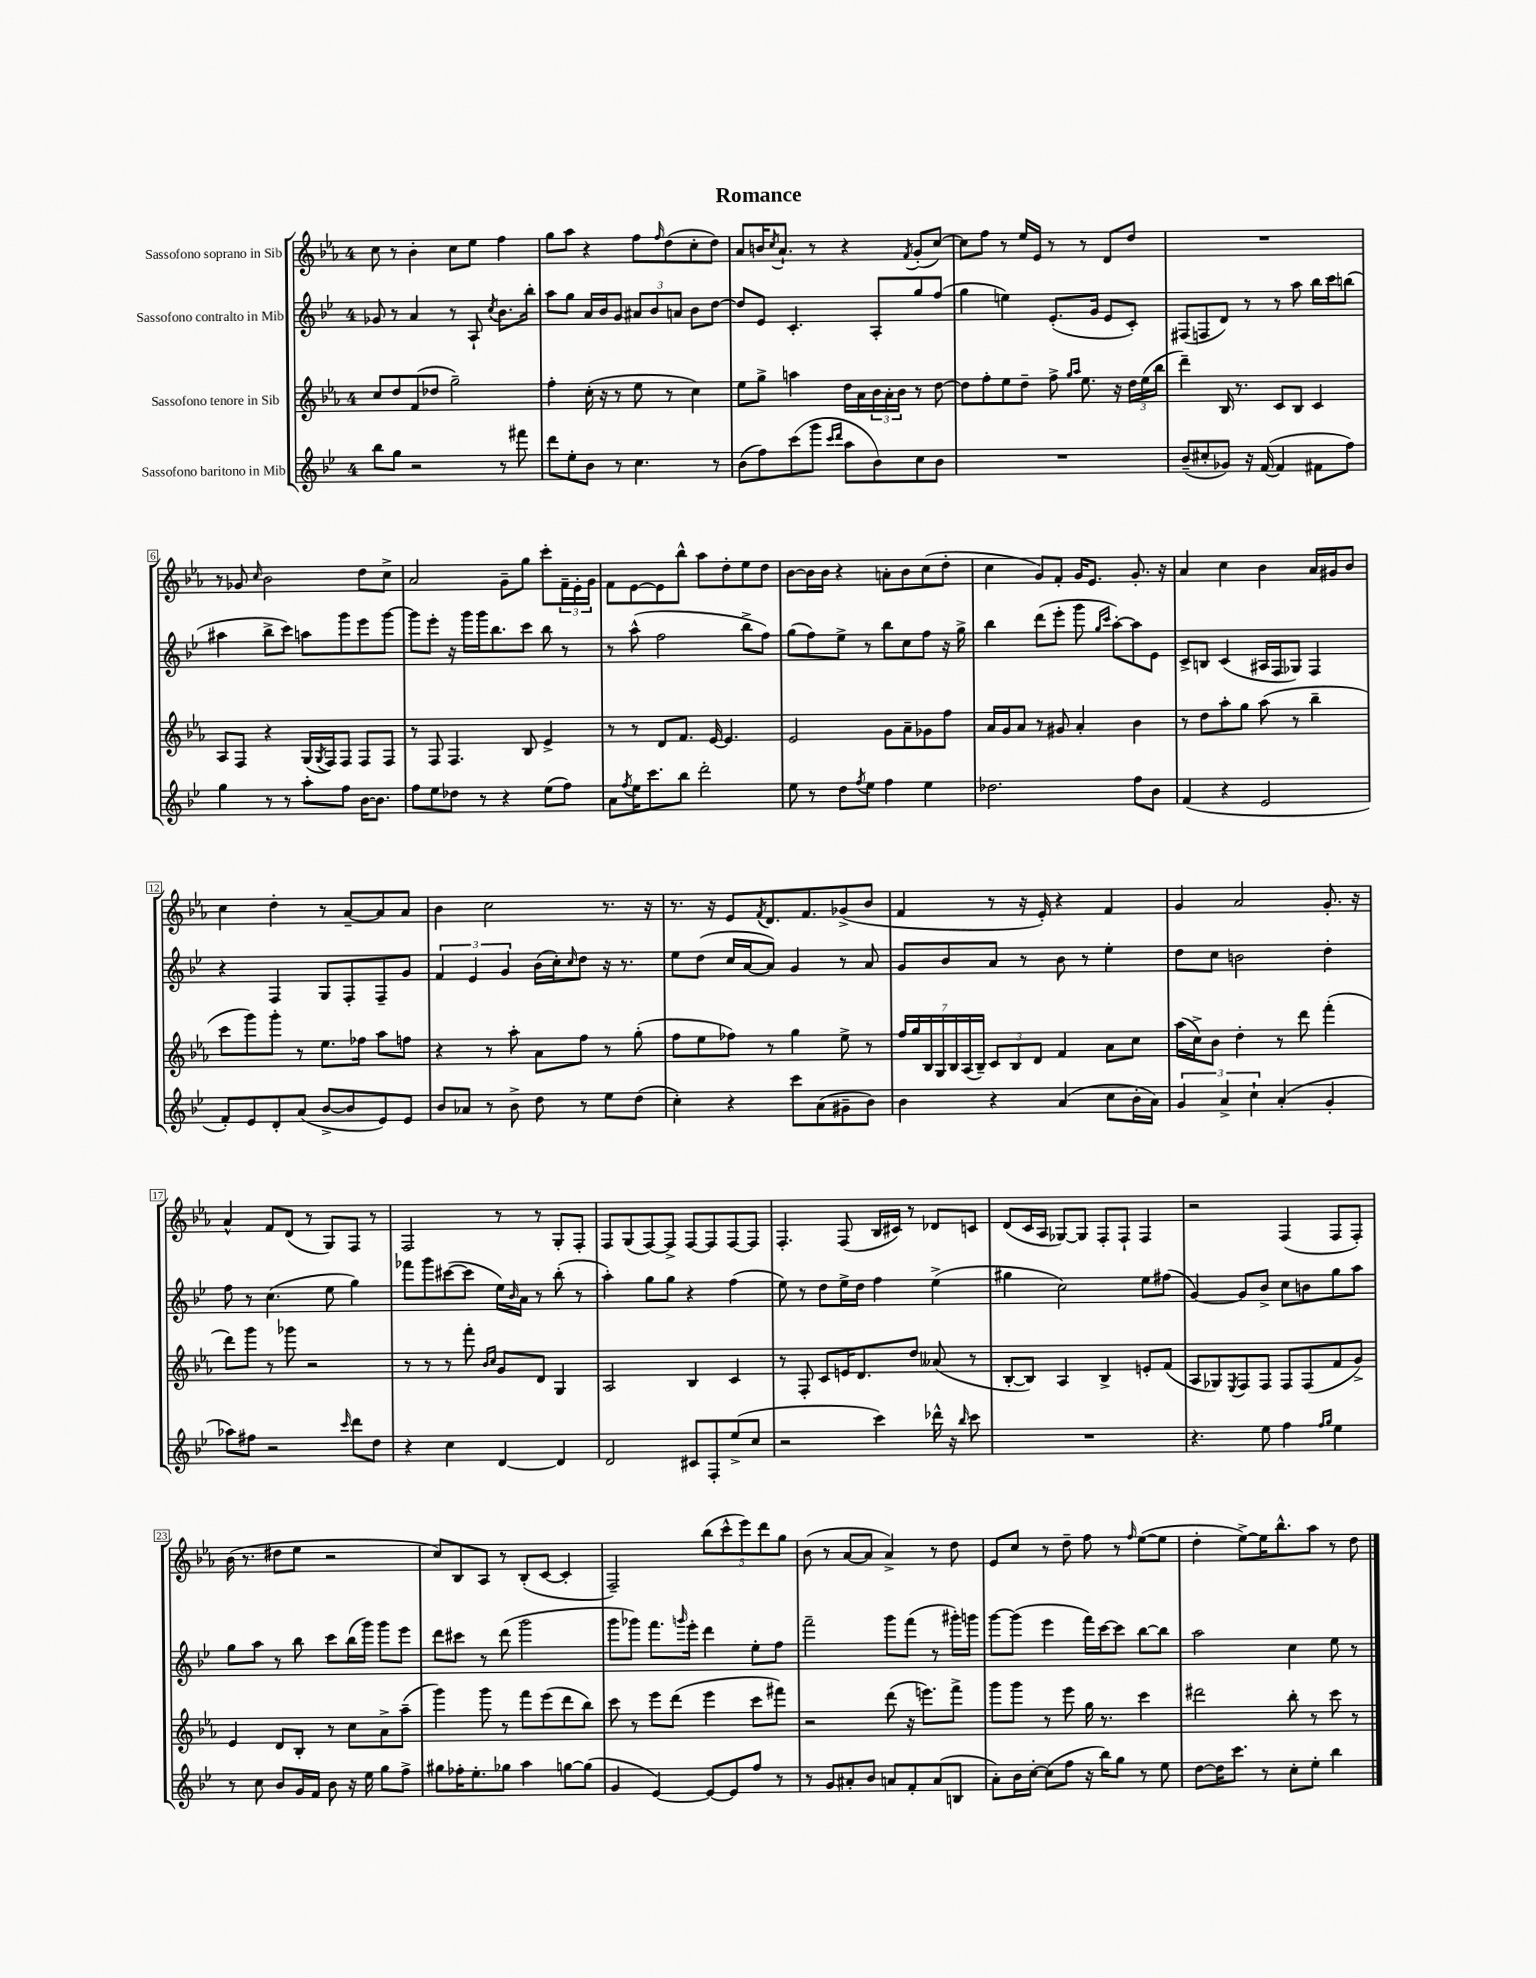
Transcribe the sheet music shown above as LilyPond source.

\header { title = "Romance" }
<<
\new StaffGroup <<
\new Staff = "s0" \with { instrumentName = "Sassofono soprano in Sib" } {
    \clef treble \key ees \major \once \override Staff.TimeSignature.style = #'single-digit \time 4/4
    c''8 r8 bes'4-. c''8 ees''8 f''4 |
    g''8 aes''8 r4 f''8 \grace { f''16 } d''8( c''8-. d''8) |
    aes'8 b'16 \acciaccatura { c''8 } aes'8.-! r8 r4 \acciaccatura { f'8 } g'8-.( c''8~) |
    c''8 f''8 r8 ees''16 ees'16 r8 r8 d'8 d''8 |
    R1 |
    r8 ges'8 \grace { c''16 } bes'2 d''8 c''8-> |
    aes'2 g'8-- g''8 c'''8-. \tuplet 3/2 { f'16-- ees'16-. g'16 } |
    f'8 ees'8~ ees'8 bes''8-^ aes''8 d''8-. ees''8 d''8 |
    bes'8~ bes'16 bes'16 r4 a'8-. bes'8 c''8( d''8-. |
    c''4 g'8) f'8-. g'16 ees'8. g'8.-. r16 |
    aes'4 c''4 bes'4 aes'16 gis'16 bes'8 |
    c''4 d''4-. r8 aes'8~-- aes'8 aes'8 |
    bes'4 c''2 r8. r16 |
    r8. r16 ees'8 \acciaccatura { f'8 } d'8. f'8. ges'8->( bes'8 |
    f'4 r8 r16 ees'16-.) r4 f'4 |
    g'4 aes'2 g'8.-. r16 |
    aes'4-^ f'8 d'8( r8 g8) f8 r8 |
    f2 r8 r8 g8-. f8-. |
    f8 g8( f8~) f8-> f8~ f8 f8~ f8 |
    f4.-. f8( bes16 cis'16) r8 des'8 c'8 |
    d'8( c'16 aes16 ges8~) ges8 f8-. f8-! f4 |
    r2 f4( f8 f8-.) |
    bes'16( r8. dis''8 ees''8 r2 |
    c''8) bes8 aes8 r8 bes8-.( c'8~ c'4-. |
    f2--) \tuplet 5/4 { bes''8( c'''8-^ ees'''8) d'''8 g''8 } |
    bes'8( r8 aes'8~ aes'8 aes'4->) r8 d''8 |
    ees'8 c''8 r8 d''8-- f''8 r8 \grace { f''16 } ees''8~( ees''8 |
    d''4-. ees''8~->) ees''16 bes''8.-^ aes''8 r8 d''8 \bar "|." |
}
\new Staff = "s1" \with { instrumentName = "Sassofono contralto in Mib" } {
    \clef treble \key bes \major \once \override Staff.TimeSignature.style = #'single-digit \time 4/4
    ges'8 r8 a'4 r8 a8-! \acciaccatura { c''8 } bes'8. bes''16-. |
    a''8 g''8 a'16 bes'16 g'8 \tuplet 3/2 { ais'8 bes'8 a'8 } bes'8 d''8~ |
    d''8 ees'8 c'4.-. a8-. g''8 f''8( |
    g''4 e''4) ees'8.-.( g'16 ees'8 c'8-.) |
    fis8( f8 d'8) r8 r8 a''8 bes''16 c'''16 b''8( |
    ais''4 bes''8-> c'''8) a''8 g'''8 ees'''8 g'''8~ |
    g'''8 ees'''8-. r16 g'''16 g'''16 bes''8. c'''8 bes''8 r8 |
    r8 a''8-^( f''2 bes''8-> f''8) |
    g''8( f''8) ees''8-> r8 bes''8 c''8 f''8 r16 g''16-> |
    bes''4 d'''8( ees'''8-. g'''8 \grace { g''16 c'''16 } a''8~-.) a''8 ees'8 |
    c'8-> b8 c'4( ais16 f16 ges8) f4 |
    r4 f4 g8 f8-. f8-- g'8 |
    \tuplet 3/2 { f'4 ees'4 g'4 } bes'16( c''16-.) \grace { c''16 } d''8 r16 r8. |
    ees''8 d''8( c''16 a'16~ a'8) g'4 r8 a'8 |
    g'8 bes'8 a'8 r8 bes'8 r8 ees''4-. |
    d''8 c''8 b'2 d''4-. |
    f''8 r8 c''4.( ees''8 g''4) |
    fes'''8 g'''8 cis'''8~( cis'''8 ees''16) \grace { bes'16 } a'16 r8 bes''8-.( r8 |
    a''4-.) g''8 g''8 r4 f''4( |
    ees''8) r8 d''8 ees''16-> d''16 f''4 ees''4->( |
    gis''4 c''2) ees''8 fis''8( |
    g'4~) g'8 bes'8-> c''8 b'8 g''8 a''8 |
    g''8 a''8 r8 bes''8 c'''8 bes''16( g'''16) g'''8 ees'''8 |
    d'''8 cis'''8 r8 d'''8( g'''2 |
    g'''8 ges'''8) f'''8. \grace { g'''16 } ees'''16-. d'''4 ees''8-. f''8 |
    f'''2-- g'''8 f'''8( r8 gis'''16-.) g'''16 |
    g'''8~ g'''8( ees'''4 f'''16) c'''16~ c'''8 bes''8~ bes''8 |
    a''2 c''4 ees''8 r8 \bar "|." |
}
\new Staff = "s2" \with { instrumentName = "Sassofono tenore in Sib" } {
    \clef treble \key ees \major \once \override Staff.TimeSignature.style = #'single-digit \time 4/4
    c''8 d''8 f'8( des''8 g''2--) |
    f''4-. c''16-.( r16 r8 ees''8 r8 c''4) |
    ees''8 g''8-> a''4 d''16 aes'16 \tuplet 3/2 { bes'16 aes'16-. bes'16 } r8 d''8~ |
    d''8 f''8-. ees''8 d''8-- f''8-> \grace { g''16 aes''16 } ees''8. r16 \tuplet 3/2 { d''16 ees''16( bes''16 } |
    d'''4--) bes16 r8. c'8 bes8 c'4 |
    aes8 f8 r4 g16( \acciaccatura { g8 } f16) f8 f8 f8 |
    r8 f8 f4. bes8 ees'4-> |
    r8 r8 d'8 f'8. ees'16~ ees'4. |
    ees'2 g'8 aes'8-- ges'8 f''8 |
    aes'16 g'16 aes'8 r8 gis'8 aes'4-. bes'4 |
    r8 d''8 aes''8-. g''8 aes''8( r8 bes''4-- |
    c'''8 g'''8) g'''8-. r8 ees''8. fes''16 aes''8 f''8 |
    r4 r8 aes''8-. aes'8 f''8 r8 g''8-.( |
    f''8 ees''8 fes''8) r8 g''4 ees''8-> r8 |
    \tuplet 7/4 { f''16 g''16 bes16 g16 bes16 aes16( bes16--) } \tuplet 3/2 { c'8 bes8 d'8 } f'4 aes'8 c''8 |
    aes''16( c''16->) bes'8 d''4-. r8 d'''8 f'''4-.( |
    d'''8) g'''8 r8 ges'''8 r2 |
    r8 r8 r8 f'''8-. \grace { bes'16 c''16 } g'8 d'8 g4 |
    aes2 bes4 c'4 |
    r8 f8-. c'8 e'16 d'8. d''8 aeses'8( r8 |
    bes8~-. bes8) aes4 bes4-> e'8-. f'8( |
    aes8 ges8) \acciaccatura { ees8 } f8 f8 f8 f8( f'8 g'8->) |
    ees'4 d'8 bes8-. r8 c''8 aes'8-> aes''8--( |
    g'''4) g'''8 r8 f'''8 ees'''8( d'''8 bes''8) |
    c'''8 r8 ees'''8 d'''8( ees'''4 c'''8 fis'''8) |
    r2 d'''8( r16 e'''8.) f'''8-> |
    g'''8 g'''8 r8 ees'''8 g''16 r8. c'''4 |
    dis'''2 bes''8-. r8 c'''8 r8 \bar "|." |
}
\new Staff = "s3" \with { instrumentName = "Sassofono baritono in Mib" } {
    \clef treble \key bes \major \once \override Staff.TimeSignature.style = #'single-digit \time 4/4
    bes''8 g''8 r2 r8 fis'''8 |
    d'''8 ees''8-. bes'8 r8 c''4. r8 |
    bes'8( f''8) c'''8( g'''8 \grace { c'''16 d'''16 } a''8 bes'8) c''8 bes'8 |
    R1 |
    bes'8--( cis''8-. ges'8) r16 f'16~( f'4 fis'8 f''8) |
    g''4 r8 r8 a''8-. f''8 bes'16~ bes'8. |
    f''8 ees''8 des''8 r8 r4 ees''8( f''8) |
    a'8 \acciaccatura { f''8 } ees''16 c'''8. bes''8 d'''2-. |
    ees''8 r8 d''8 \acciaccatura { f''8 } ees''8 f''4 ees''4 |
    des''2. f''8 bes'8 |
    f'4( r4 ees'2 |
    f'8-.) ees'8 d'8-. a'8( bes'8~-> bes'8 ees'8) ees'8 |
    bes'8 aes'8 r8 bes'8-> d''8 r8 ees''8 d''8( |
    c''4-.) r4 c'''8 a'8( gis'8-- bes'8) |
    bes'4 r4 a'4( c''8 bes'16-. a'16) |
    \tuplet 3/2 { g'4 a'4-> c''4-! } a'4-.( g'4-. |
    aes''8) fis''8 r2 \grace { c'''16 } d'''8 d''8 |
    r4 c''4 d'4~ d'4 |
    d'2 cis'8 f8-. ees''8->( c''8 |
    r2 c'''4) des'''16-^ r16 \grace { bes''16 } c'''8 |
    R1 |
    r4. ees''8 f''4 \grace { f''16 g''16 } ees''4 |
    r8 c''8 bes'8 g'16 f'16 bes'8 r16 ees''16 g''8 f''8-> |
    gis''8 fes''16-. ees''8.-. ges''8 a''4 g''8~ g''8( |
    g'4 ees'4~) ees'8~ ees'8 f''8 r8 |
    r8 g'8 ais'8-. bes'8 a'8 f'8-. a'8( b8 |
    a'8-.) bes'16 c''16~-. c''8( f''8 r16 bes''16) g''8 r8 ees''8 |
    d''8~ d''16 c'''8. r8 c''8-. ees''8-. bes''4 \bar "|." |
}
>>
>>
\layout { \context { \Score \override BarNumber.stencil = #(make-stencil-boxer 0.1 0.3 ly:text-interface::print) } }
